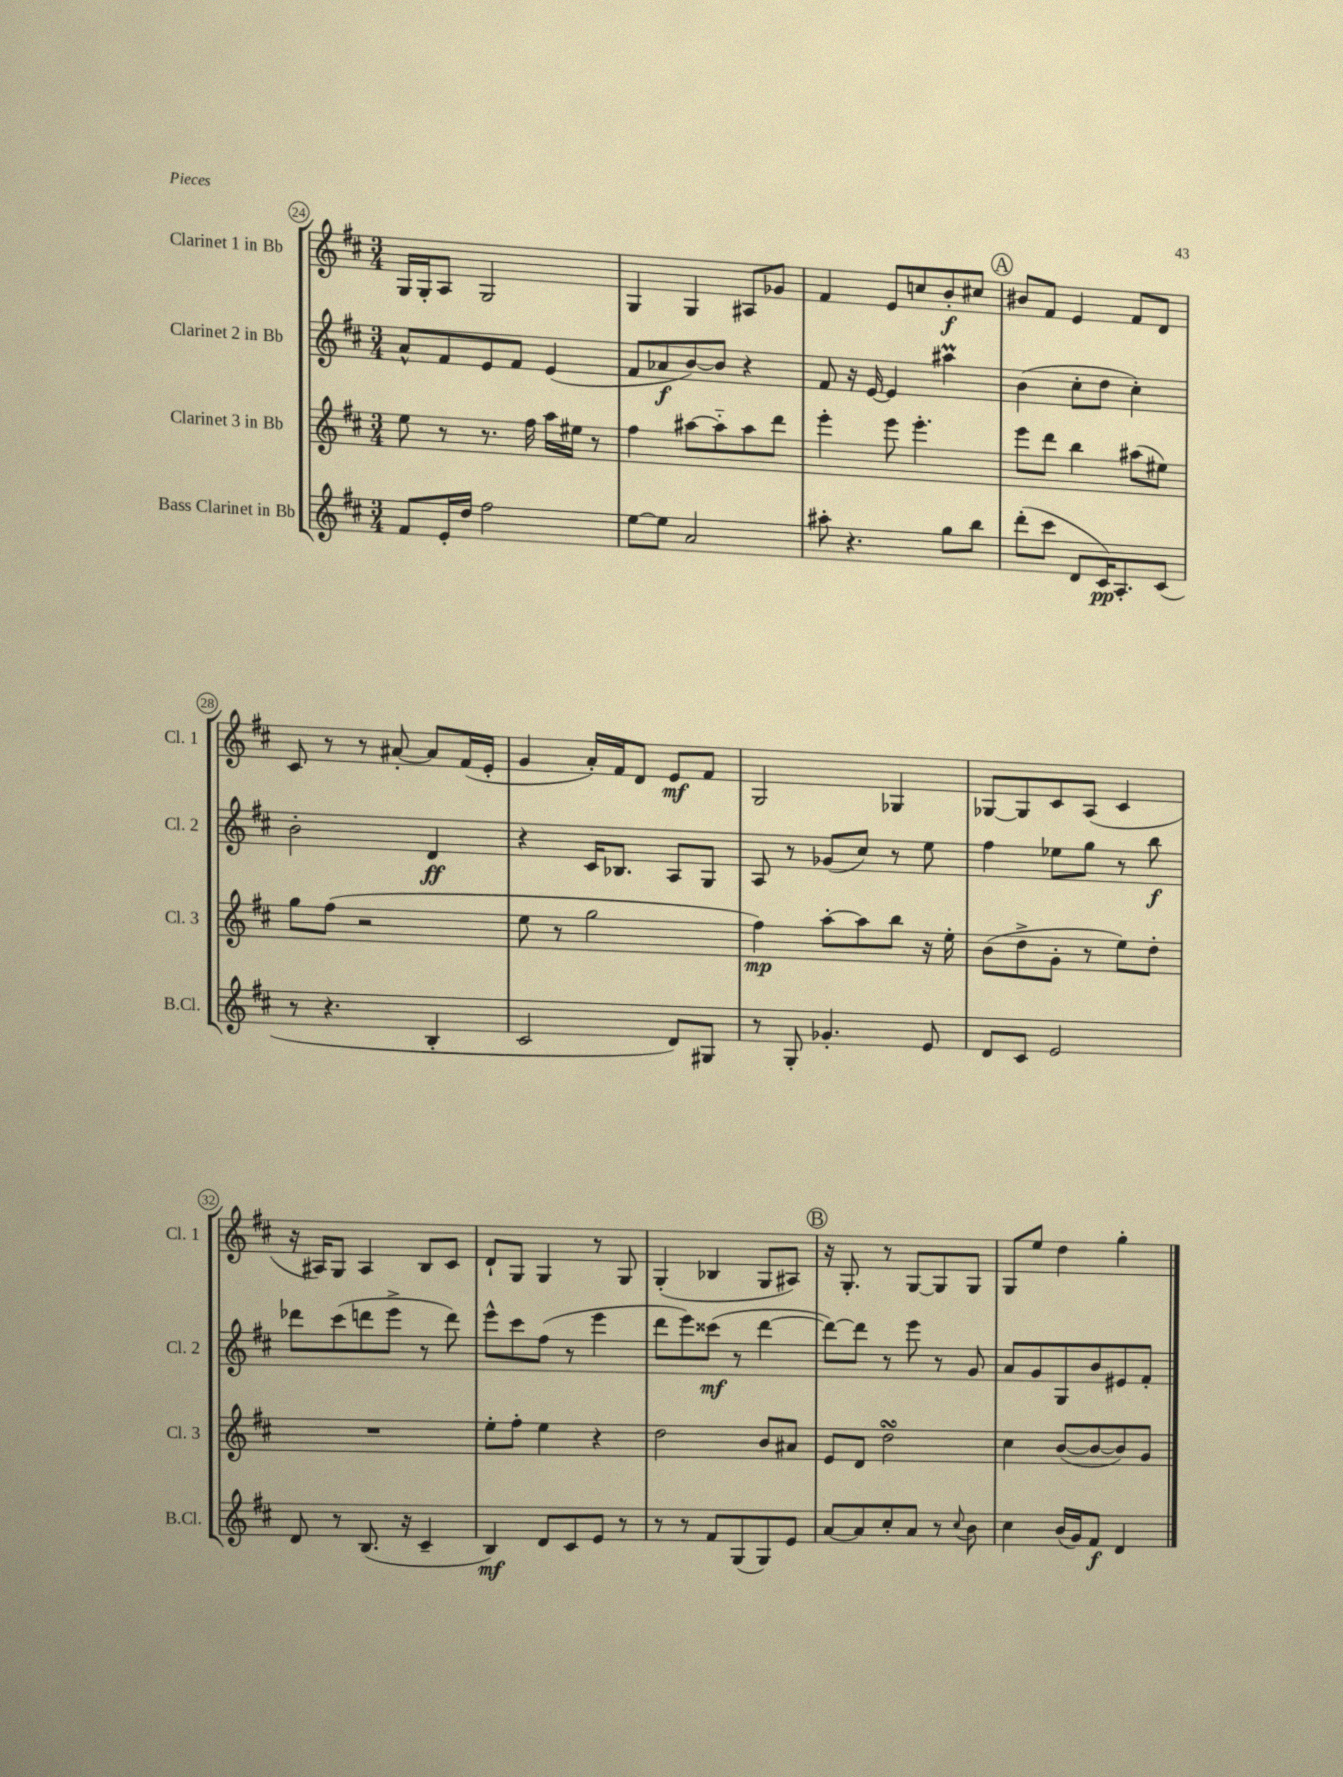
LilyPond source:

<<
\new StaffGroup <<
\new Staff = "s0" \with { instrumentName = "Clarinet 1 in Bb" shortInstrumentName = "Cl. 1" } {
    \clef treble \key d \major \numericTimeSignature \time 3/4
    g16 g16-. a8 g2 |
    g4 g4 ais8 ges'8 |
    fis'4 e'8 c''8 b'8-.\f cis''8 |
    \mark \markup { \circle "A" } bis'8 fis'8 e'4 fis'8 d'8 |
    cis'8 r8 r8 ais'8~-. ais'8 fis'16( e'16-. |
    g'4 a'16-.) fis'16 d'8 e'8\mf fis'8 |
    g2 ges4 |
    ges8~ ges8 cis'8 a8( cis'4 |
    r16 ais16) g8 ais4 b8 cis'8 |
    d'8-! g8 g4 r8 g8 |
    g4-.( bes4 g8 ais8) |
    \mark \markup { \circle "B" } r16 g8.-. r8 g8~ g8 g8 |
    g8 e''8 d''4 g''4-. \bar "|." |
}
\new Staff = "s1" \with { instrumentName = "Clarinet 2 in Bb" shortInstrumentName = "Cl. 2" } {
    \clef treble \key d \major \numericTimeSignature \time 3/4
    a'8-^ fis'8 e'8 fis'8 e'4( |
    fis'8 aes'8\f b'8~) b'8 r4 |
    fis'8 r16 e'16~ e'4 ais''4\prall |
    \mark \markup { \circle "A" } b'4( cis''8-. d''8 cis''4-.) |
    b'2-. d'4\ff |
    r4 cis'16 bes8. a8 g8 |
    a8 r8 ges'8( cis''8) r8 e''8 |
    fis''4 ees''8 g''8 r8 b''8\f |
    des'''8 cis'''8( d'''8 e'''8-> r8 d'''8) |
    e'''8-^ cis'''8 fis''8( r8 e'''4 |
    d'''8 e'''8) cisis'''8\mf( r8 d'''4~ |
    \mark \markup { \circle "B" } d'''8~) d'''8 r8 e'''8 r8 g'8 |
    a'8 g'8 g8 b'8 eis'8 fis'8-. \bar "|." |
}
\new Staff = "s2" \with { instrumentName = "Clarinet 3 in Bb" shortInstrumentName = "Cl. 3" } {
    \clef treble \key d \major \numericTimeSignature \time 3/4
    e''8 r8 r8. fis''16 a''16 eis''16 r8 |
    fis''4 ais''8~ ais''8-_ ais''8 d'''8 |
    e'''4-. e'''8 e'''4.-. |
    \mark \markup { \circle "A" } e'''8 d'''8 b''4 ais''8( eis''8) |
    g''8 fis''8( r2 |
    e''8 r8 g''2 |
    fis''4\mp) a''8~-. a''8 b''8 r16 e''16-. |
    b'8( d''8-> g'8-. r8 e''8) d''8-. |
    R2. |
    e''8-. fis''8-. e''4 r4 |
    d''2 b'8 ais'8 |
    \mark \markup { \circle "B" } e'8 d'8 d''2\turn |
    cis''4 b'8~( b'8~ b'8) g'8 \bar "|." |
}
\new Staff = "s3" \with { instrumentName = "Bass Clarinet in Bb" shortInstrumentName = "B.Cl." } {
    \clef treble \key d \major \numericTimeSignature \time 3/4
    fis'8 e'16-. d''16 fis''2 |
    e''8~ e''8 a'2 |
    ais''8-. r4. g''8 b''8 |
    \mark \markup { \circle "A" } d'''8-.( cis'''8 d'8 cis'16\pp) a8.-. cis'8( |
    r8 r4. b4-. |
    cis'2 d'8) gis8 |
    r8 g8-. ges'4.-. e'8 |
    d'8 cis'8 e'2 |
    d'8 r8 b8.( r16 cis'4-- |
    b4\mf) d'8 cis'8 e'8 r8 |
    r8 r8 fis'8 g8( g8) e'8 |
    \mark \markup { \circle "B" } a'8~ a'8 cis''8-. a'8 r8 \appoggiatura { cis''8 } b'8 |
    cis''4 b'16( g'16) fis'8\f d'4 \bar "|." |
}
>>
>>
\layout { \context { \Score currentBarNumber = #24 \override BarNumber.stencil = #(make-stencil-circler 0.1 0.3 ly:text-interface::print) } }
